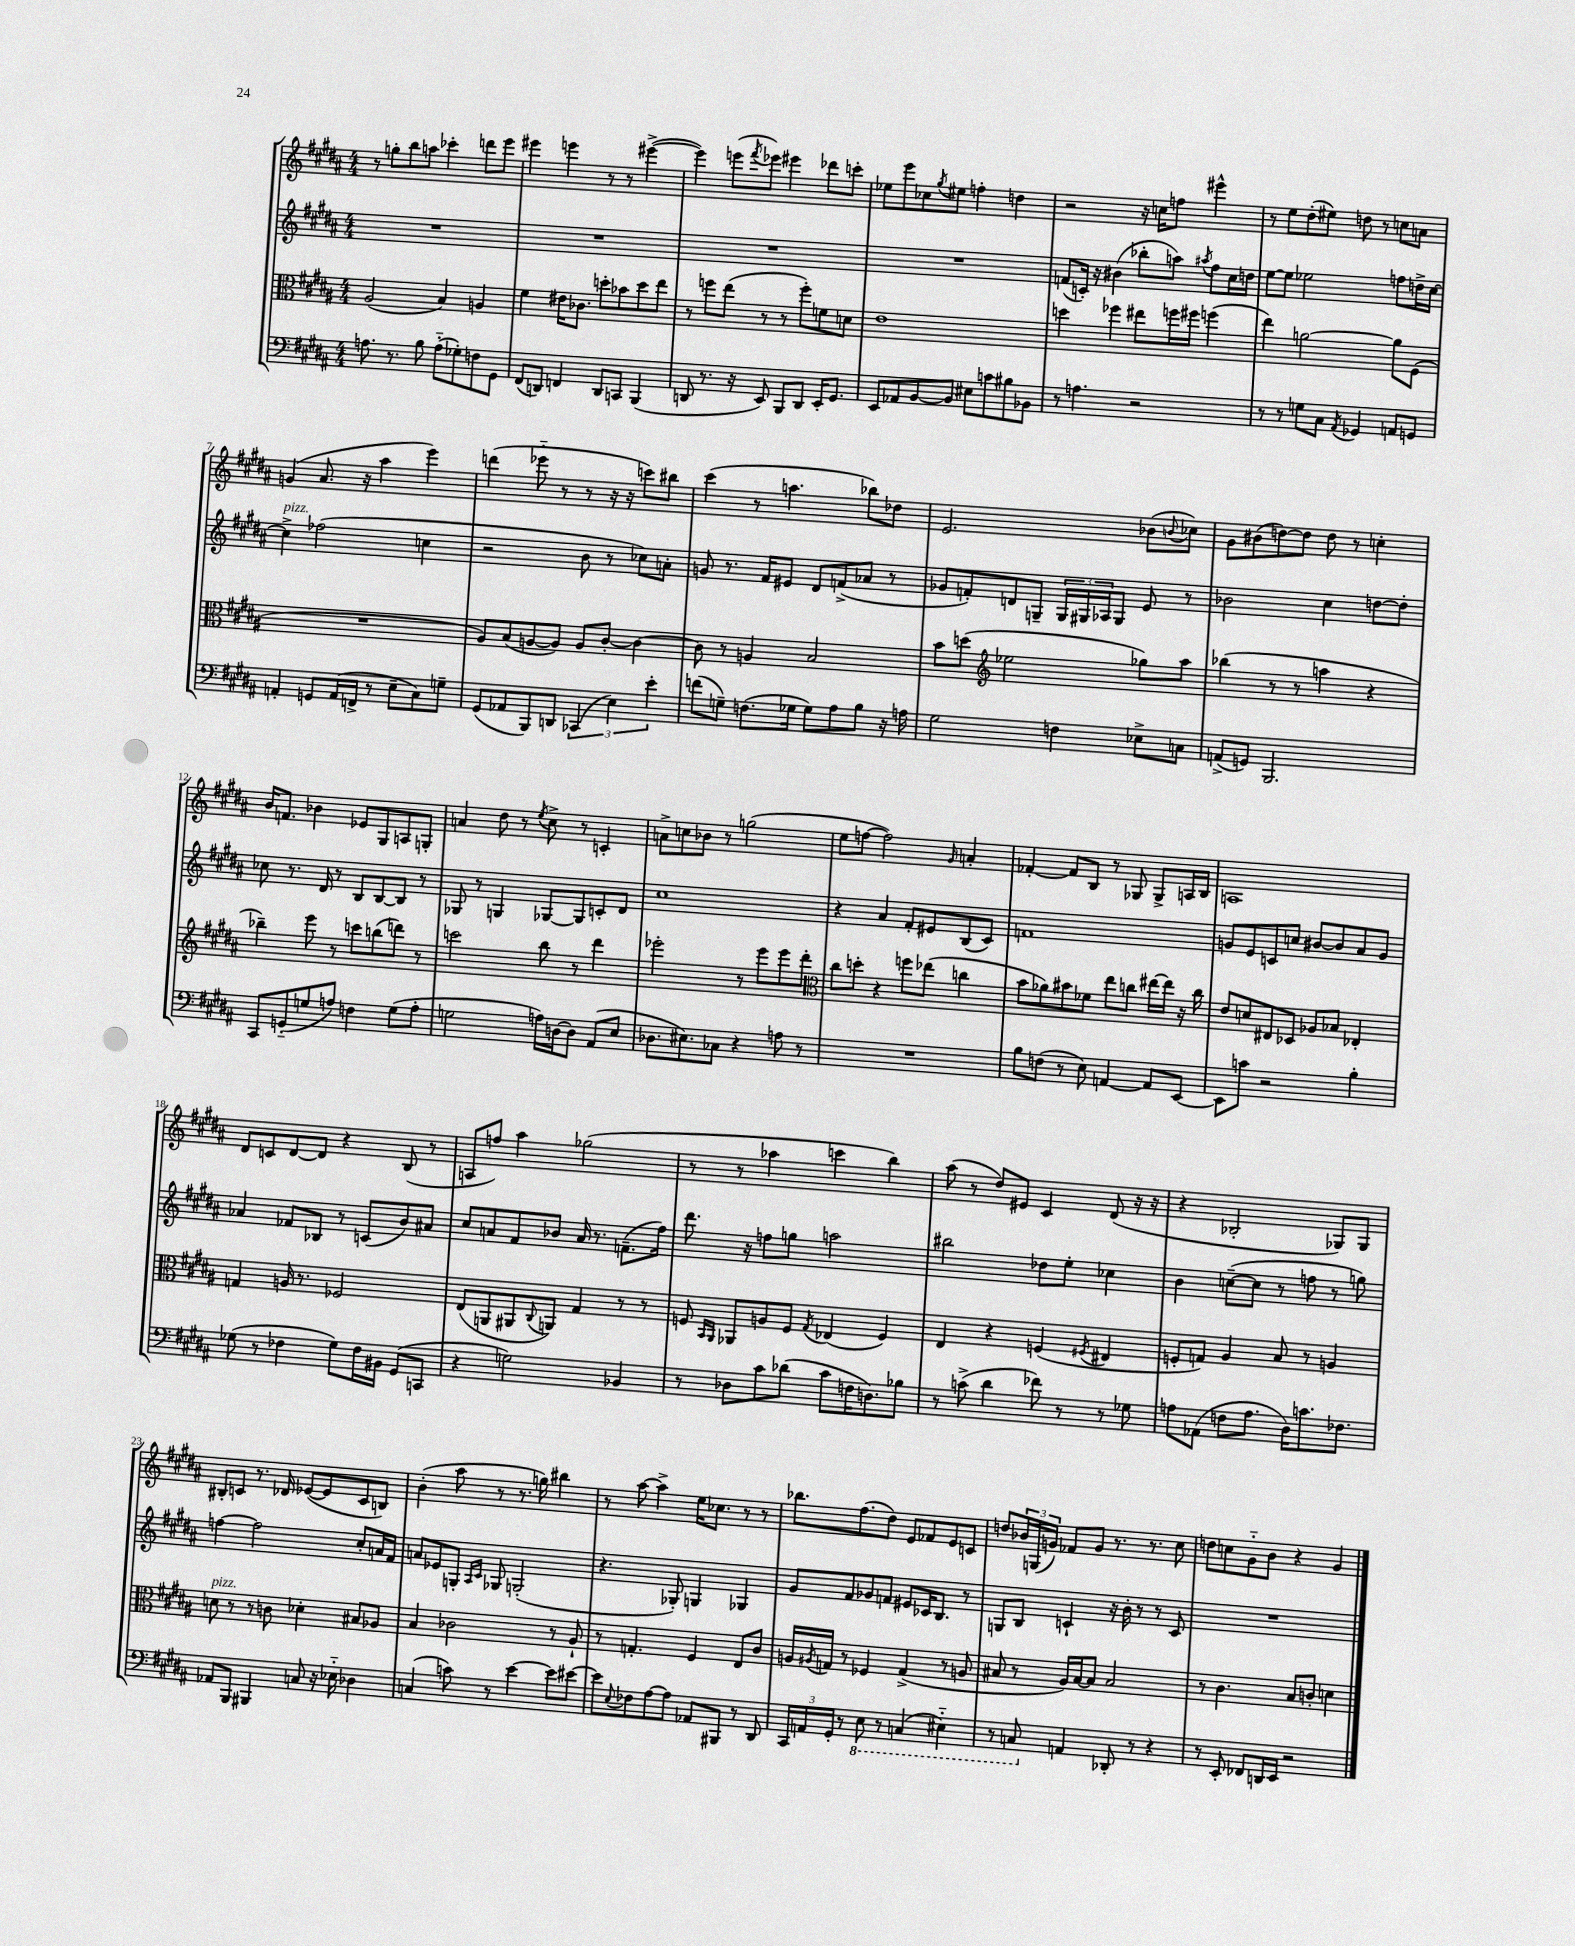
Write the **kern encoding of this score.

**kern	**kern	**kern	**kern
*part4	*part3	*part2	*part1
*staff4	*staff3	*staff2	*staff1
*clefF4	*clefC3	*clefG2	*clefG2
*k[f#c#g#d#a#]	*k[f#c#g#d#a#]	*k[f#c#g#d#a#]	*k[f#c#g#d#a#]
*M4/4	*M4/4	*M4/4	*M4/4
=1	=1	=1	=1
8.An\	(2A#/	1r	8r
.	.	.	8ggn'\L
8.r	.	.	.
.	.	.	8bb\
8B\	.	.	8aan\J
(8A\L	4B/)	.	4ccc-X'\
8G-X'\)	.	.	.
8Fn\	4An/	.	8dddn\L
8GG#\J	.	.	8eee\J
=2	=2	=2	=2
(8FF#/L	4f#\	1r	4eee#X\
8DDn/J)	.	.	.
4FFn/	16e#X\KL	.	4eeen\
.	8.c-X\J	.	.
8DD/L	8ddn'\L	.	8r
8CCn/J	8b-X\	.	8r
(4BBB/	8dd\	.	([4eee#X^\
.	8ee\J	.	.
=3	=3	=3	=3
8DDn/	8r	1r	4eee#\])
8.r	8ffn\L	.	.
.	(8ee\J	.	(8eeen\L
16r	.	.	.
.	.	.	8qfff#/
8EE/)	8r	.	8eee-X\J)
8BBB/L	8r	.	4eee#X\
8DD/J	8ff'\L)	.	.
16EE'/KL	8fn\	.	8ddd-X\L
8.GG#/J	.	.	.
.	8dn\J	.	8cccn'\J
=4	=4	=4	=4
8EE/L	1e	1r	8ee-X\L
8AA-X/	.	.	8eee\
[8BB/	.	.	8cc-X\
.	.	.	8qgg#/
8BB/J]	.	.	8ee#X\J
8E#X\L	.	.	4ffn'\
8cn\	.	.	.
8B#X\	.	.	4ddn\
8BB-X\J	.	.	.
=5	=5	=5	=5
8r	4ddn\	(8fn/L	2r
4.An\	.	16cn'/Jk)	.
.	.	16r	.
.	4ff-X\	(4b#X\	.
2r	8ee#X\L	8bb-X'\L	16r
.	.	.	16ccn\KL
.	16ffn\L	8aan\J)	8ffn\J
.	16ff#X\JJ	.	.
.	.	8qaa#X/	.
.	(4ffn\	8ff#\L	4eee#X^^\
.	.	16cc#\L	.
.	.	16ddn\JJ	.
=6	=6	=6	=6
8r	4ee\)	[8ee\L	8r
8r	.	8ee\J]	8ee\L
8Gn\L	[2an\	2ee-X\	(8dd#'\
8C#\J	.	.	8ee#X\J)
8qAA#/	.	.	.
4GG-X/	.	.	8ddn\
.	.	.	8r
8AAn/L	8a\L]	8ffn\L	8ccn\L
8GGn/J	(8F#\J	16ddn^\L	8an\J
.	.	[16cc#\JJ	.
!!LO:LB:g=z
=7	=7	=7	=7
!	!	!LO:TX:a:i:t=pizz.	!
4AAn'/	1r	4cc#^\]	(4gn/
8GGn/L	.	(2ff-X\	8.a#/
(16AA/L	.	.	.
16FFn^/JJ	.	.	16r
8r	.	.	4aa#\
8E~\L	.	.	.
8C#\)	.	4ccn\	4eee\)
8Gn~\J	.	.	.
=8	=8	=8	=8
(8GG#/L	8A#/L)	2r	(4dddn\
8AA-X/	(8B/	.	.
8BBB/)	[8An/	.	8eee-X\
8DDn/J	8A/J])	.	8r
(6CC-X/	8A/L	8b\	8r
.	[8c#'/J	8r	16r
6E\)	.	.	.
.	.	.	16r
.	4c#\_	8cc-X\L)	8cccn\L)
6e'\	.	.	.
.	.	8an'\J	8bb#X\J
=9	=9	=9	=9
(8fn\L	8c#\]	8gn/	(4ccc#\
8Gn~\J)	8r	8.r	.
(8.Fn\L	4An/	.	8r
.	.	16f#/KL	.
.	.	8e#X/J	4.aan\
16G-X\Jk	.	.	.
8G-\L)	2B/	8d#/L	.
8A#\	.	(8fn^/	.
8B\J	.	8a-X/J	8bb-X\L)
16r	.	8r	8dd-X\J
16An\	.	.	.
=10	=10	=10	=10
2G#\	8b\L	8g-X/L	2.e/
.	(8ddn\J	8fn'/)	.
*	*clefG2	*	*
.	2ee-X\	8dn/	.
.	.	8Gn~/J	.
4Fn\	.	24G/LL	.
.	.	24G#X/	.
.	.	24A-X/J	.
.	.	8G#/J	.
8E-X^\L	8gg-X\L)	8e/	(8b-X\L
.	.	.	8qqbn/
8Cn\J	8aa#\J	8r	8cc-X\J)
=11	=11	=11	=11
(8AAn^/L	(4bb-X\	2b-X\	8g#\L
8GGn/J)	.	.	(8b#X\
2.BBB/	8r	.	[8ddn\)
.	8r	.	8dd\J]
.	4aan\	4cc#\	8dd\
.	.	.	8r
.	4r	[8ddn\L	4ccn'\
.	.	8dd'\J]	.
!!LO:LB:g=z
=12	=12	=12	=12
8CC#/L	4bb-X~\)	8cc-X\	16b/KL
.	.	.	8.fn/J
(8GGn/	.	8.r	.
8Gn/	8eee\	.	4b-X\
.	.	16d#/	.
8An/J)	8r	8r	.
4Fn\	8cccn\L	8B/L	8e-X/L
.	(8bbn\	[8B/	8G#/
(8G\L	8dddn\J)	8B/J]	8An/
8A'\J	8r	8r	8Gn'/J
=13	=13	=13	=13
2Gn\	2cccn\	8G-X/	4an/
.	.	8r	.
.	.	4Gn/	8dd#\
.	.	.	8r
.	.	.	8qee/
16An\LL)	8bb\	[8G-X/L	8cc#^\
[16Dn\J	.	.	.
8D\J]	8r	8G-/]	8r
(8AA#/L	4ddd#\	8cn'/	4cn'/
8E/J	.	8d#/J	.
=14	=14	=14	=14
8.D-X\L	2eee-X'\	1cc#	8an^\L
.	.	.	8ccn\
8.E#X\)	.	.	.
.	.	.	8b-X\J
8C-X\J	.	.	8r
4r	8r	.	(2ggn\
.	8eee-\L	.	.
8An\	8eee-\	.	.
8r	8ddd#'\J	.	.
=15	=15	=15	=15
*	*clefC3	*	*
1r	8cc#\L	4r	8ee\L
.	8ddn'\J	.	[8ffn\J
.	4r	4a#/	2ff\])
.	8ffn\L	8f#'/L	.
.	(8ee-X\J	8e#X/	.
.	.	.	16qqg#/
.	4ccn\	(8B/	4an'/
.	.	8c#/J)	.
=16	=16	=16	=16
8B\L	8b\L	1fn	[4f-X'/
(8Fn\J	8a-X\)	.	.
8r	8b#X\	.	8f-/L]
8E\)	8f-X\J	.	8B/J
[4AAn/	8ee\L	.	8r
.	8ccn\J	.	8G-X/
8AA/L]	[16ee#X\LL	.	8G-^/L
.	16ee#\JJ]	.	.
[8EE/J	16r	.	16An/L
.	16cc\	.	16B/JJ
=17	=17	=17	=17
8EE\L]	8e/L	8gn/L	1An
8cn\J	8dn/	8e/	.
2r	8E#X/	8cn/	.
.	8D-X/J	8ccn/J	.
.	8A-X/L	[8b#X/L	.
.	8B-X/J	8b#/]	.
4B'\	4E-X'/	8a#/	.
.	.	8g/J	.
!!LO:LB:g=z
=18	=18	=18	=18
(8G-X\	4Gn/	4a-X/	8d#/L
8r	.	.	8cn/
4F-X\	16An/	8f-X/L	[8d#/
.	8.r	.	.
.	.	8B-X/J	8d#/J]
8G-\L)	2F-X/	8r	4r
16F-\L	.	(8cn/L	.
16BB#X\JJ	.	.	.
(8GG#/L	.	8b/)	(8B/
8CCn/J	.	8a#X/J	8r
=19	=19	=19	=19
4r	(8E/L	8cc#/L	8An/L
.	8AAn/	8an/	8ffn/J)
2Gn\)	8AA#X/	8f#/	4aa#\
.	8qqC#/	.	.
.	8AAn/J)	8b-X/J	.
.	4G#/	16a/	(2gg-X\
.	.	8.r	.
4BB-X/	8r	(8.fn~\L	.
.	8r	.	.
.	.	16ff#\Jk)	.
=20	=20	=20	=20
8r	8Fn/	8.ddd#\	8r
.	16qqBB/LL	.	.
.	16qqAA#/JJ	.	.
8D-X\L	8AA-X/L	.	8r
.	.	16r	.
8c#\	8An/	8ffn\L	4aa-X\
(8d-X\J	8F/J	8ggn\J	.
.	8qG#/	.	.
8c#\L	(4E-X/	2aan\	4cccn\
16Fn\K	.	.	.
8.Dn\)	.	.	.
.	4F/)	.	4bb\)
8B-X\J	.	.	.
=21	=21	=21	=21
8r	4E/	2bb#X\	(8aa#\
(8cn^\	.	.	8r
4d#\	4r	.	8dd#/L)
.	.	.	8e#X/J
8f-X\)	(4Fn/	8dd-X\L	4c#/
8r	.	8ee'\J	.
.	8qF#X/	.	.
8r	4E#X/	4cc-X\	(8d#/
8G-X\	.	.	16r
.	.	.	16r
=22	=22	=22	=22
8An\L	8Fn'/L	4b\	4r
(8AA-X\J	8Gn/J)	.	.
8Fn\L	4A#/	([8ccn~\L	2B-X'/
8.A\J	.	8cc\J]	.
.	8B/	8r	.
16D#\KL)	.	.	.
8.cn\	8r	8ffn\	.
.	4An/	8r	8G-X/L)
8.F-X\J	.	.	.
.	.	8ggn\)	8G-/J
!!LO:LB:g=z
=23	=23	=23	=23
!	!LO:TX:a:i:t=pizz.	!	!
8AA-X/L	8dn\	[4ffn\	8B#X'/L
8BBB/J	8r	.	8cn/J
4BBB#X/	8r	2ff\]	8.r
.	8cn\	.	.
.	.	.	16d-X/
8Cn/	4d-X'\	.	([8e-X/L
16r	.	.	8e-/]
16E-X\	.	.	.
4D-X\	8B#X/L	8cc#'/L	8c/
.	8A-X/J	16an/L	8Bn/J)
.	.	16f#/JJ	.
=24	=24	=24	=24
(4Cn/	4B/	8an/L	(4b'\
.	.	8e-X/	.
8cn\)	2c-X\	8Gn'/J	8aa#\
.	.	16qqA#/LL	.
.	.	16qqc#/JJ	.
8r	.	8G-X/	8r
[4e\	.	(2Gn'/	8.r
.	.	.	16ggn\)
8e\L]	8r	.	4bb#X\
[8e#X\J	8A#`/	.	.
=25	=25	=25	=25
8e#\L]	8r	4.r	8r
8qqE/	.	.	.
8F-X\	4.Gn'/	.	[8aa#\
[8A#\	.	.	4aa#^\]
8A#\J]	.	8G-X'/)	.
8AA-X/L	4F#/	4Gn/	16ee\KL
.	.	.	8.cc-X\J
8BBB#X/J	.	.	.
8r	8E/L	4G-X/	8r
8DD#/	8c#/J	.	8r
=26	=26	=26	=26
24CC#/LL	16An/LL	8g#/L	8.bb-X\L
24AAn/	.	.	.
.	8qA#X/	.	.
.	16Gn/JJ	.	.
24GG#'/JJ	.	.	.
8r	8r	8f#/	.
.	.	.	(8.ff#\
*8ba	*	*	*
8EE\	4F-X/	8g-X/	.
8r	.	8fn/J	8dd#\J)
(4CCn/	(4G^/	8e#X/L	8e/L
.	.	16c-X/K	8f-X/
.	.	8.B/J	.
4EE#X\)	8r	.	8e/
.	8An/	8r	8cn/J
=27	=27	=27	=27
8r	8B#X/	8Gn/L	8ddn/L
8CCn/	8r	8B/J	24b-X/L
.	.	.	(24Gn/
.	.	.	24gn/JJ)
*X8ba	*	*	*
4AAn/	16A#/LL)	4cn`/	8f-X/L
.	[16B#/J	.	.
.	8B#/J]	.	8g/J
8DD-X'/	2B#/	16r	8.r
.	.	16b'\	.
8r	.	8r	.
.	.	.	8.r
4r	.	8r	.
.	.	8c/	8cc#\
=28	=28	=28	=28
8r	8r	1r	8ddn\L
8EE'/	4.c#\	.	8ccn\
8FF-X/L	.	.	8g#\
16DDn/L	.	.	8b\J
16EE/JJ	.	.	.
2r	8B/L	.	4r
.	8cn'/J	.	.
.	4dn\	.	4g#/
==	==	==	==
*-	*-	*-	*-
